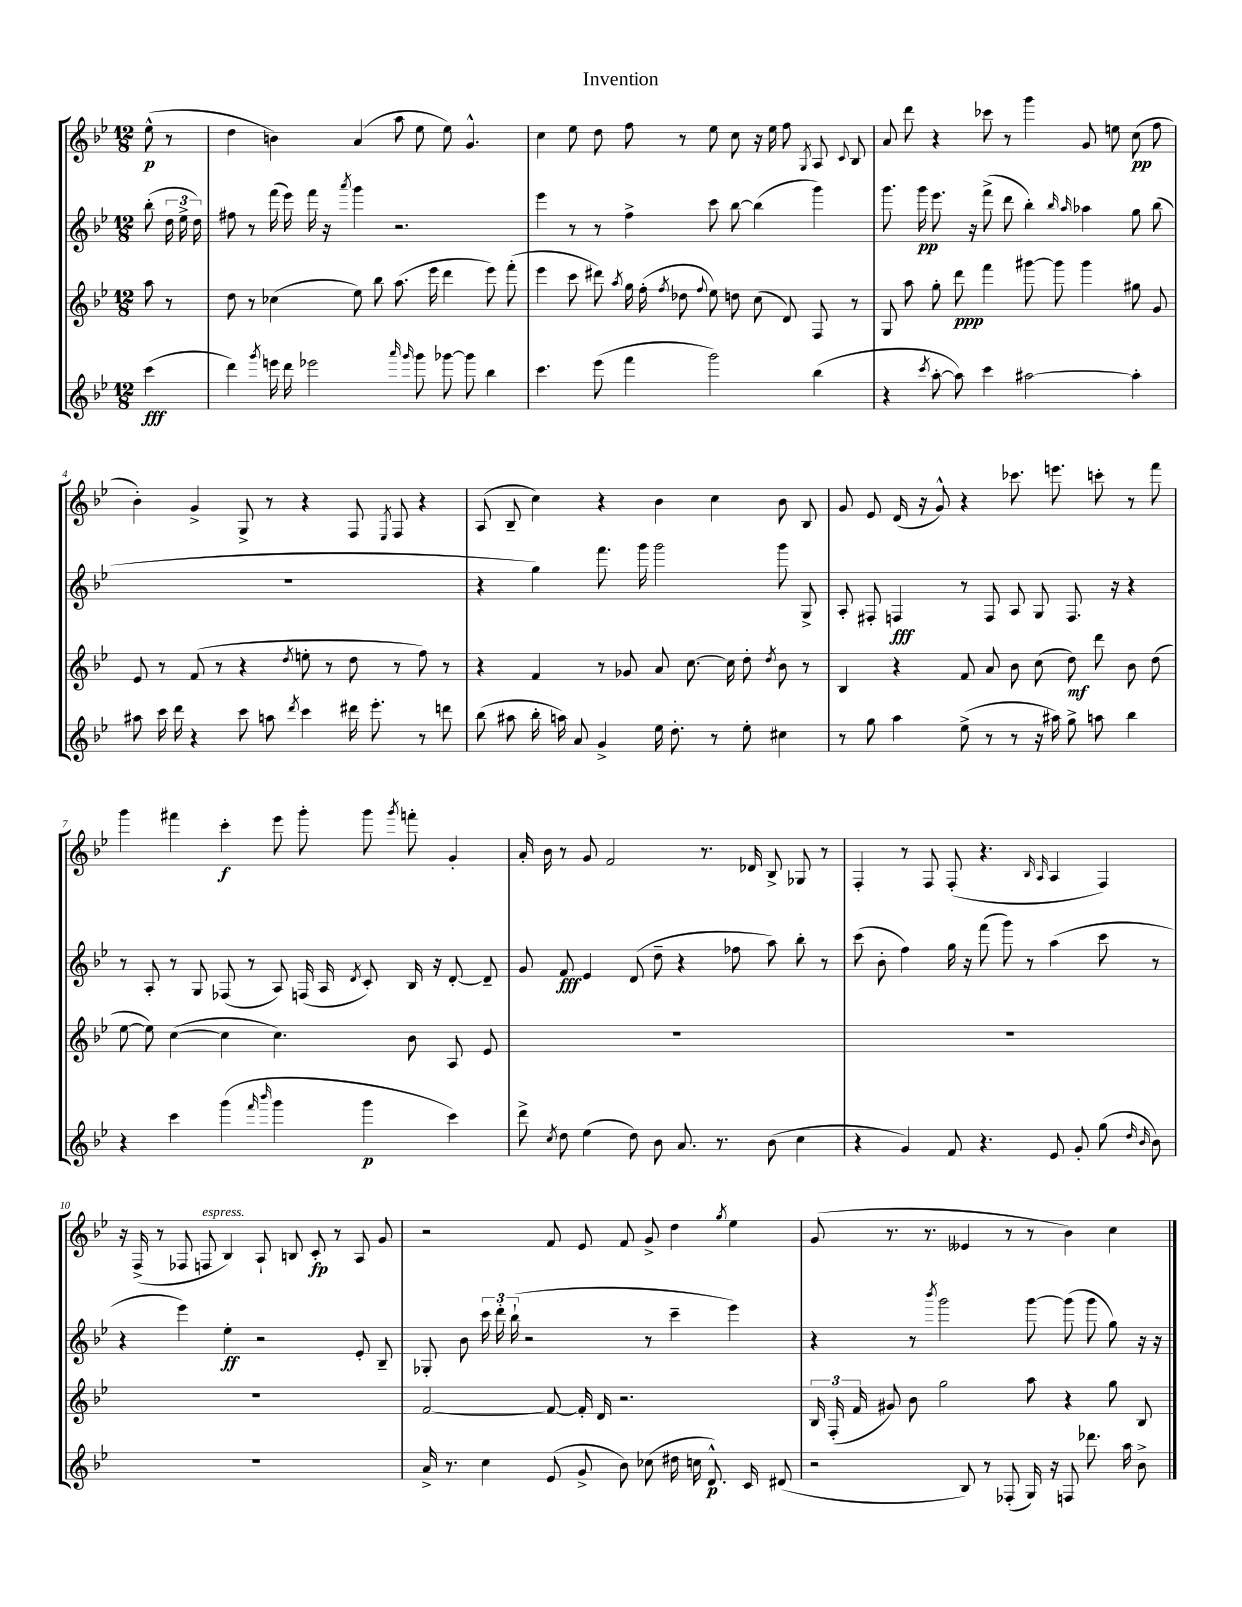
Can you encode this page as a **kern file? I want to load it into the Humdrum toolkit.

**kern	**kern	**kern	**kern
*staff4	*staff3	*staff2	*staff1
*clefG2	*clefG2	*clefG2	*clefG2
*k[b-e-]	*k[b-e-]	*k[b-e-]	*k[b-e-]
*M12/8	*M12/8	*M12/8	*M12/8
(4ccc	8aa	(8bb-'	(8ee-^^
.	8r	24dd	8r
.	.	24ee-^	.
.	.	24dd)	.
=	=	=	=
4ddd)	8dd	8ff#	4dd
.	8r	8r	.
8qggg	.	.	.
16eee	(4cc-	(16fff	4b)
16ddd	.	16eee-)	.
2eee-	.	16fff	.
.	.	16r	.
.	.	8qaaa	.
.	8ee-)	4ggg	(4a
.	8bb-	.	.
.	(8.aa	2.r	8aa
16qqaaa	.	.	.
16qqggg	.	.	.
8ggg	.	.	8ee-
.	16eee-	.	.
[8ggg-	4ddd	.	8ee-)
8ggg-]	.	.	4.g^^
4bb-	8eee-)	.	.
.	(8fff'	.	.
=	=	=	=
4.ccc	4eee-	4eee-	4cc
.	8ccc	8r	8ee-
(8eee-	8ddd#)	8r	8dd
.	8qaa	.	.
4fff	16gg	4ff^	8ff
.	(16ff'	.	.
.	8qff	.	.
.	8dd-	.	8r
.	8qqff	.	.
2ggg)	8ee-)	8ccc	8ee-
.	8dd	[8bb-	8cc
.	(8cc	(4bb-]	16r
.	.	.	16ee-
.	8d)	.	8ff
.	.	.	8qG
(4bb-	8F	4ggg)	8A
.	.	.	8qqc
.	8r	.	8B-
=	=	=	=
4r	8G	8.ggg	8a
.	8aa	.	8ddd
.	.	16ggg	.
8qccc	.	.	.
[8aa'	8gg'	8.eee-	4r
8aa])	8ddd	.	.
.	.	16r	.
4ccc	4fff	(8fff^	8ccc-
.	.	8ddd	8r
[2aa#	[8ggg#	4bb-')	4ggg
.	8ggg#]	.	.
.	.	16qqbb-	.
.	.	16qqaa	.
.	4ggg#	4aa-	8g
.	.	.	8ee
4aa#']	8gg#	8gg	(8cc
.	8g	(8bb-	8ff
=	=	=	=
8aa#	8e-	1.r	4b-')
16ccc	8r	.	.
16ddd	.	.	.
4r	(8f	.	4g^
.	8r	.	.
8ccc	4r	.	8G^
8aa	.	.	8r
8qddd	8qdd	.	.
4ccc	8ee'	.	4r
.	8r	.	.
16ddd#	8dd	.	8F
8.eee-'	.	.	.
.	.	.	8qE-
.	8r	.	8F
8r	8ff)	.	4r
8ddd	8r	.	.
=	=	=	=
(8bb-	4r	4r	(8A
8aa#	.	.	8B-~
16bb-'	4f	4gg)	4cc)
16aa)	.	.	.
8a	.	.	.
4g^	8r	8.fff	4r
.	8g-	.	.
.	.	16ggg	.
16ee-	8a	2ggg	4b-
8.dd'	.	.	.
.	[8.cc	.	.
8r	.	.	4cc
.	16cc]	.	.
8ee-'	8dd'	.	.
.	8qdd	.	.
4cc#	8b-	8ggg	8b-
.	8r	8G^	8B-
=	=	=	=
8r	4B-	8A'	8g
8gg	.	8F#'	8e-
4aa	4r	4F	(16d
.	.	.	16r
.	.	.	8g^^)
(8ee-^	8f	8r	4r
8r	8a	8F	.
8r	8b-	8A	8.ccc-
16r	(8cc	8G	.
16aa#)	.	.	8.eee
8gg^	8dd)	8.F	.
8aa	8ddd	.	8ccc'
.	.	16r	.
4bb-	8b-	4r	8r
.	(8dd	.	8fff
=	=	=	=
4r	[8ee-	8r	4ggg
.	8ee-])	8A'	.
4ccc	([4cc	8r	4fff#
.	.	8G	.
(4ggg	4cc]	(8F-	4ccc'
.	.	8r	.
16qqfff	.	.	.
16qqbbb-	.	.	.
4ggg	4.cc)	8A)	8eee-
.	.	(16F	8ggg'
.	.	16A	.
.	.	8qd	.
4ggg	.	8c')	8ggg
.	.	.	8qggg
.	8b-	16B-	8fff'
.	.	16r	.
4ccc)	8A	[8d'	4g'
.	8e-	8d~]	.
=	=	=	=
8ddd^	1.r	8g	16a'
.	.	.	16b-
8qcc	.	.	.
8dd	.	8f	8r
(4ee-	.	4e-	8g
.	.	.	2f
8dd)	.	(8d	.
8b-	.	8dd~	.
8.a	.	4r	.
.	.	.	8.r
8.r	.	.	.
.	.	8ff-	.
.	.	.	16d-
(8b-	.	8aa)	8B-^
4cc	.	8bb-'	8G-
.	.	8r	8r
=	=	=	=
4r	1.r	(8ccc	4F'
.	.	8b-'	.
4g)	.	4ff)	8r
.	.	.	8F
8f	.	16gg	(8F'
.	.	16r	.
4.r	.	(8fff	4.r
.	.	8ggg)	.
.	.	8r	.
.	.	.	16qqB-
.	.	.	16qqA
8e-	.	(4aa	4A
8g'	.	.	.
(8gg	.	8ccc	4F)
16qqdd	.	.	.
16qqb-	.	.	.
8b-)	.	8r	.
=	=	=	=
1.r	1.r	4r	16r
.	.	.	(16F^
.	.	.	8r
.	.	4eee-)	8F-
.	.	.	8F
.	.	4ee-'	4B-)
.	.	2r	8A`
.	.	.	8B
.	.	.	8c'
.	.	.	8r
.	.	8e-'	8A
.	.	8B-~	8g
=	=	=	=
16a^	[2f	8G-'	2r
8.r	.	.	.
.	.	8b-	.
4cc	.	24ccc	.
.	.	24ddd'	.
.	.	(24bb-`	.
.	.	2r	.
(8e-	8f_	.	8f
8g^	16f']	.	8e-
.	16d	.	.
8b-)	2.r	.	8f
(8cc-	.	8r	8g^
16dd#	.	4ccc~	4dd
16cc	.	.	.
8.d^^)	.	.	.
.	.	.	8qgg
.	.	4eee-)	4ee-
16c	.	.	.
(8d#	.	.	.
=	=	=	=
2r	24B-	4r	(8g
.	(24F'	.	.
.	24f	.	.
.	8g#)	.	8.r
.	8b-	8r	.
.	.	.	8.r
.	.	8qbbb-	.
.	2gg	2ggg	.
8B-)	.	.	4e--
8r	.	.	.
(8F-'	.	.	8r
16G)	8aa	[8ggg	8r
16r	.	.	.
8F	4r	(8ggg]	4b-)
8.ddd-	.	8ggg	.
.	8gg	8gg)	4cc
16aa	.	.	.
8b-^	8B-	16r	.
.	.	16r	.
==	==	==	==
*-	*-	*-	*-
